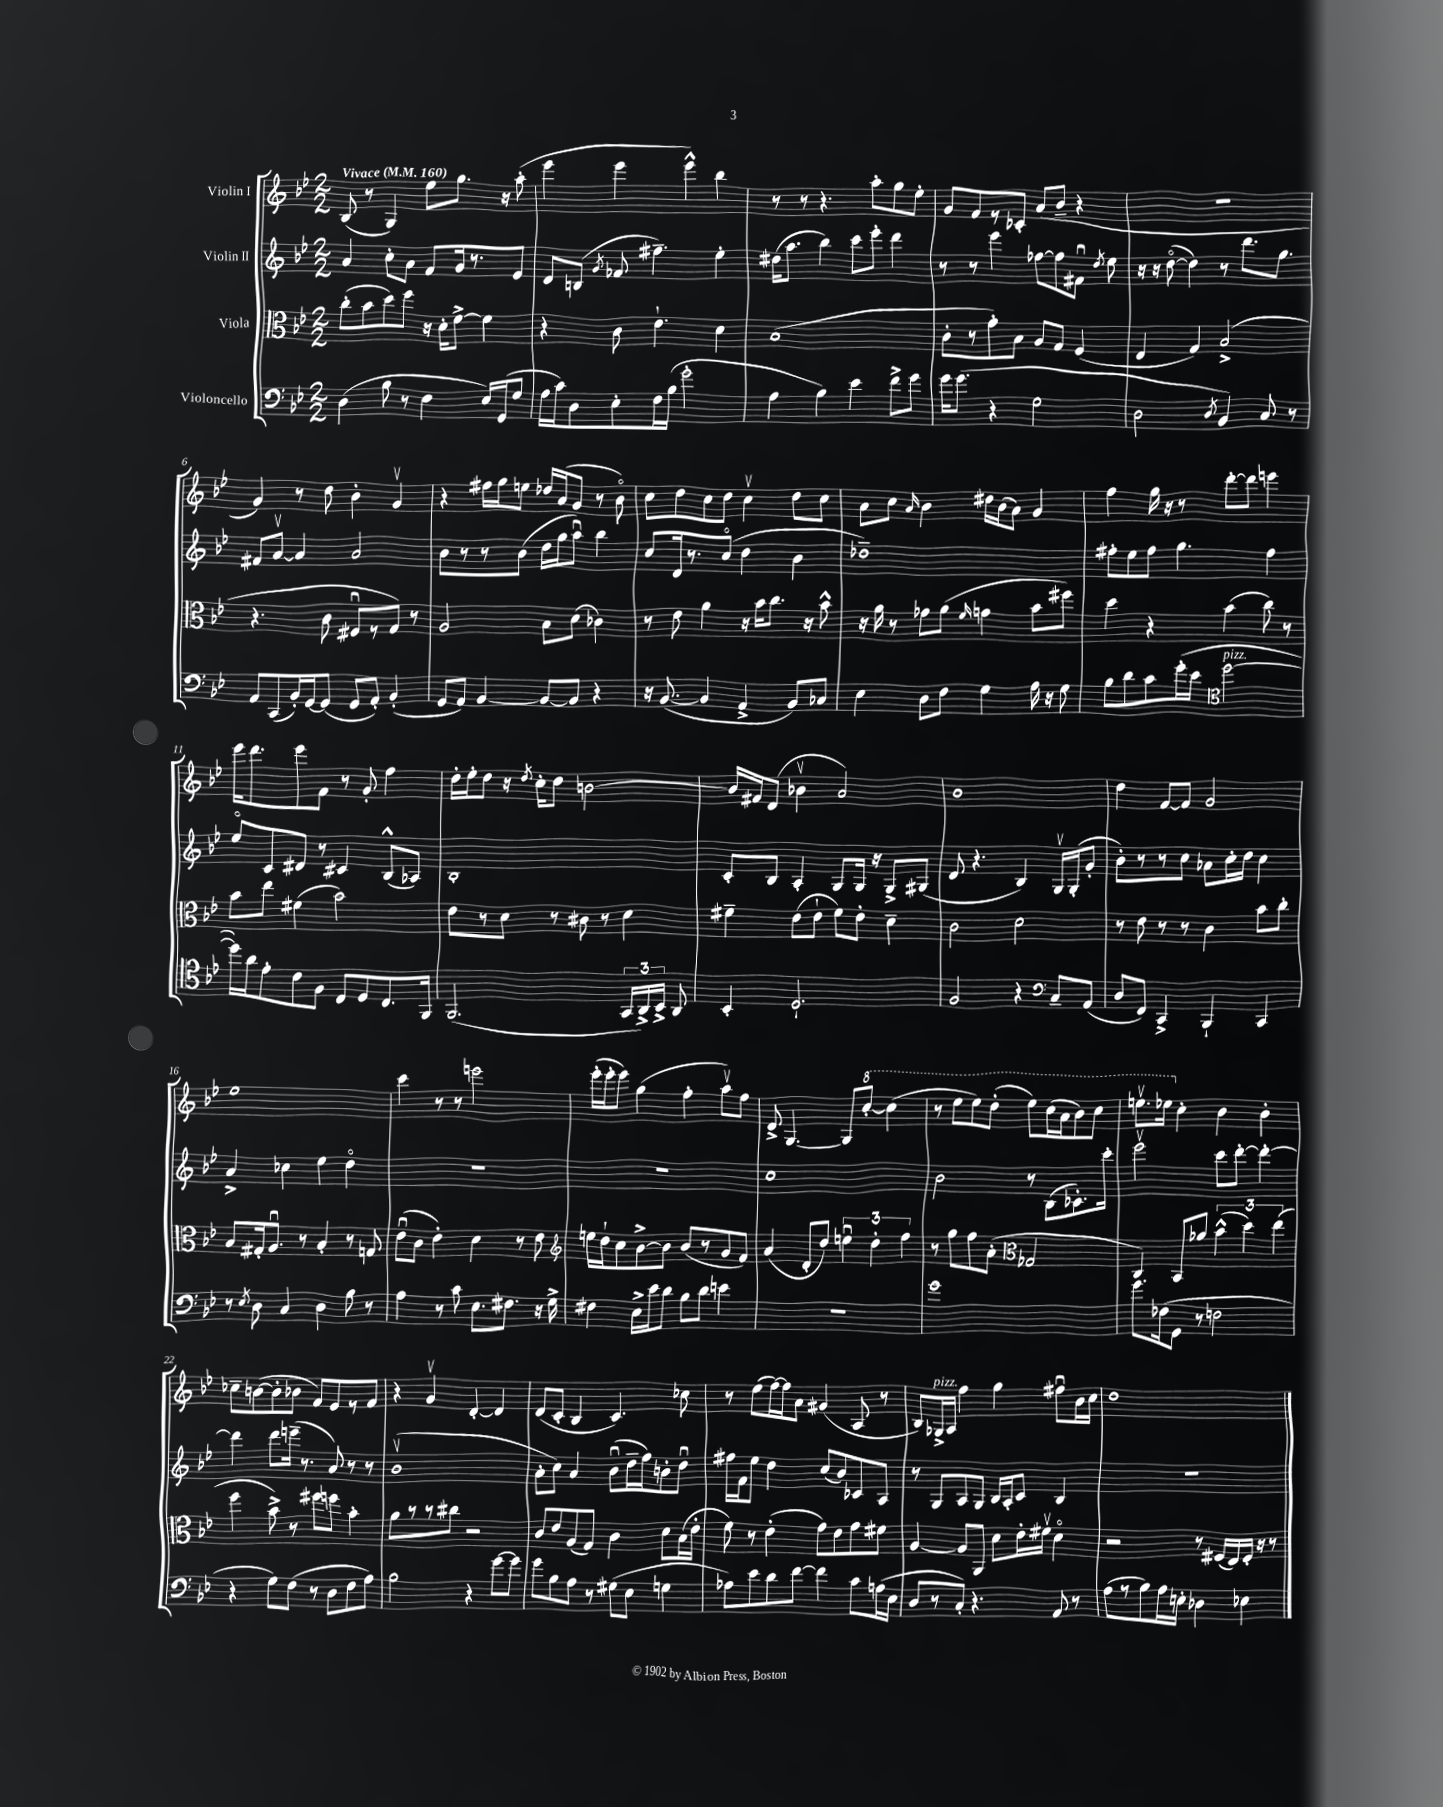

**kern	**kern	**kern	**kern
*staff4	*staff3	*staff2	*staff1
*clefF4	*clefC3	*clefG2	*clefG2
*k[b-e-]	*k[b-e-]	*k[b-e-]	*k[b-e-]
*M2/2	*M2/2	*M2/2	*M2/2
*MM160	*MM160	*MM160	*MM160
(4D	(8cc'	4a	(8B-
.	8b-	.	8r
8B-	8dd)	8cc'	4G)
8r	8ff	8a	.
4F	16r	8f	8ee-
.	16d'	.	.
.	[8f^	16g	8.gg
.	.	8.r	.
16E-)	4f]	.	.
(16GG	.	.	16r
8G	.	8e-	(8aa'
=	=	=	=
16A	4r	8d	4eee-
16c)	.	.	.
8D	.	(8B	.
.	.	8qg	.
8E-'	8c	8f-	4eee-
16F	4.e-`	4.ff#~)	.
(16B-	.	.	.
2g'	.	.	4eee-^^)
.	4d	4ee-'	4bb-
=	=	=	=
4A	(1B-	(16dd#	8r
.	.	8.aa	.
.	.	.	8r
4B-)	.	4bb-)	4.r
4e-	.	8ccc	.
.	.	8eee-'	8aa'
8f^	.	4ddd	8gg
8g	.	.	8ee-'
=	=	=	=
16g	8c'	8r	8g
(8.g	.	.	.
.	8r	8r	8f
4r	8g')	4eee-	8r
.	8B-	.	8c-'
2G	8A	[8ff-	(8a
.	8G	8ff-]	8b-~
.	(4F	8f#u	4r
.	.	8qdd	.
.	.	8ee-	.
=	=	=	=
2D	4E-	16r	1r
.	.	16r	.
.	.	([8ddo	.
.	4G)	4dd])	.
8qD	.	.	.
4BB-)	(2B-^	8r	.
.	.	8.ddd	.
8C	.	.	.
.	.	8.gg	.
8r	.	.	.
=	=	=	=
8AA	4.r	8f#	4g)
(8CC	.	[8av	.
16BB-')	.	4a]	8r
[16GG	.	.	.
(8GG]	8c	.	8dd
8GG	8F#u	2a	4b-'
8AA')	8r	.	.
(4BB-'	8G)	.	4gv
.	8r	.	.
=	=	=	=
8GG	2A	8b-	4r
8AA)	.	8r	.
[4BB-	.	8r	16ff#
.	.	.	16gg
.	.	(8b-	8ee
8BB-_	8B-	16dd	16dd-
.	.	16gg	(16a
8BB-]	(8d	8aau)	8g
4r	4c-)	4bb-	8r
.	.	.	8b-o)
=	=	=	=
16r	8r	8cc	8cc
([8.BB-	.	.	.
.	8e-	16d	8dd
.	.	8.r	.
4BB-]	4a	.	8cc
.	.	(8cco	8dd
4AA^	16r	4dd	4ccv
.	16b-	.	.
.	8.cc	.	.
8BB-)	.	4b-	8dd
.	16r	.	.
8C-	8b-^^	.	8cc
=	=	=	=
4E-	16r	1dd-~)	8a
.	16a	.	.
.	8r	.	8cc
.	.	.	16qqa
8D	8g-	.	4b-
8F	(8a	.	.
.	16qqf	.	.
4G	4g	.	16dd#
.	.	.	(16b-
.	.	.	8a)
16A	8b-	.	4g
16r	.	.	.
8G	8ff#)	.	.
=	=	=	=
8B-	4dd	8ff#'	4ff
8d	.	8ee-	.
8c	4r	8ff#	16gg
.	.	.	16r
(16g'	.	4.gg	8r
16e-	.	.	.
*clefC4	*	*	*
[2dd	(4b-	.	[8ddd'
.	.	.	8ddd]
.	8cc)	4ff#	4eee
.	8r	.	.
=	=	=	=
16dd])	8b-	8ee-o	16eee-
16a	.	.	8.ddd
8e-'	8ee-	8c	.
8c	(4f#	8d#	8eee-
8F	.	8r	8f
8C	2b-)	4c#	8r
8D	.	.	8g'
8.C	.	(8B-^^	4ff
.	.	8A-)	.
16FF	.	.	.
=	=	=	=
(2.FF	8e-	1B-'	16dd'
.	.	.	16ee-'
.	8r	.	8dd
.	8d	.	16r
.	.	.	8qdd
.	.	.	16cc'
.	8r	.	8dd
.	8c#	.	[2b
.	8r	.	.
24GG	4d	.	.
24AA^)	.	.	.
24BB-^	.	.	.
8AA	.	.	.
=	=	=	=
4BB-'	4f#~	8c'	16b]
.	.	.	16f#
.	.	8B-	(8d
2.D`	(8e-	4A'	4b-v
.	8e-`	.	.
.	8f#)	8G	2a)
.	8e-'	16G	.
.	.	16r	.
.	4d~	8G^	.
.	.	(8G#	.
=	=	=	=
2F	2c	8d	1b-
.	.	4.r	.
4r	2d	4B-)	.
*clefF4	*	*	*
8C~	.	16Gv	.
.	.	(16G'	.
(8AA	.	8g'	.
=	=	=	=
8D	8r	8b-')	4dd
8FF)	8e-	8r	.
4CC^	8r	8r	[8f
.	8r	8cc	8f]
4BBB-`	4c	8a-	2g
.	.	16cc'	.
.	.	16dd	.
4CC	8b-	4cc	.
.	8cc'	.	.
=	=	=	=
8r	8B-	4a^	1ee-
8qE-	.	.	.
8D	16G#'	.	.
.	8.Au	.	.
4C	.	4cc-	.
.	8r	.	.
4D	4B-'	4ee-	.
8B-	8r	4ddo	.
8r	8G	.	.
=	=	=	=
4A	(8e-u	1r	4ccc
.	8c	.	.
8r	4e-')	.	8r
8c	.	.	8r
8.E-	4d	.	2eee
8.F#	.	.	.
.	8r	.	.
16r	8e-	.	.
16G^	.	.	.
=	=	=	=
*	*clefG2	*	*
4F#	16ee	1r	(16eee-'
.	16dd`	.	16eee-'
.	8cc	.	8eee-)
16E-^	[8b-^	.	(4gg
16e-	.	.	.
8d	8b-]	.	.
8B-	(8b-	.	4ff'
8d	8r	.	.
4e	8g	.	8aav)
.	8f)	.	8ff
=	=	=	=
1r	(4a	1cc	8d^
.	.	.	[4.G
.	8d'	.	.
.	8dd)	.	.
.	6eeu	.	8G]
.	.	.	[8ccc'
.	6dd'	.	.
.	.	.	(4ccc]
.	6ff	.	.
=	=	=	=
1g	8r	2b-	8r
.	8gg	.	8eee-
.	8ff	.	8eee-)
.	(8a'	.	(8ddd'
*	*clefC3	*	*
.	2G-	8r	8eee-)
.	.	(8B-	(16ccc
.	.	.	16aa
.	.	8.c-')	8bb-)
.	.	.	8ccc
.	.	16ccc'	.
=	=	=	=
8.g	4C)	2eee-v	8.eeev
(16F-	.	.	16eee-
8GG	8BB-	.	4cc'
8r	8a-	.	.
2F	(6b-^^	8ccc	4b-
.	.	[8ddd'	.
.	6dd)	.	.
.	.	4ddd'_	4b-'
.	(6ee-	.	.
=	=	=	=
4r	4ff	4ddd]	8cc-~
.	.	.	([8b
8G)	8b-^)	8ddd	8b']
(8F	8r	(16eee~	8b-
.	.	8.r	.
8r	8ff#	.	8f)
8D	8ff	8a)	8e-
8F	4b-'	8r	8r
8A)	.	8r	8f
=	=	=	=
2B-	8a	(1b-v	4r
.	8r	.	.
.	8r	.	4gv
.	8cc#	.	.
4r	2r	.	[4d'
[8g	.	.	4d]
8g]	.	.	.
=	=	=	=
8g	8c	8a'	(8d
8B-	8e-	8cc)	8c'
8A	(8A	4a	4B-
8r	8G)	.	.
(8G#	4c	(8b-u	4.c)
8E-	.	16dd~	.
.	.	16ff)	.
4G	8d	8b'	.
.	(16B-	8ddu	8cc-
.	16e-'	.	.
=	=	=	=
8A-)	8f)	16ff#	8r
.	.	16f	.
8e-	8r	8ee-	(8ee-
8d	(4e-'	4dd	[16ff)
.	.	.	16ff]
[8f	.	.	8a
4f]	8g)	(8cc	(4g#
.	8e-	8b-)	.
8c	8g	8c-	8A
(16A	8f#	8A	8r
16E-	.	.	.
=	=	=	=
8D	[4A	8r	8B-)
8r	.	8G	16G-^
.	.	.	16A
8C')	8A]	8A	4ff
4.r	8AA	8G	.
.	8d	16B-	4gg
.	.	16A'	.
.	16e-'	8c	.
.	16f#v	.	.
8AA	4do	4B-	8ff#u
8r	.	.	16b-
.	.	.	16cc
=	=	=	=
(8A	2r	1r	1dd
8r	.	.	.
8B-)	.	.	.
16A	.	.	.
16E'	.	.	.
4D-	8r	.	.
.	(16F#	.	.
.	16E-)	.	.
4E-	16F#'	.	.
.	16r	.	.
.	8r	.	.
==	==	==	==
*-	*-	*-	*-
